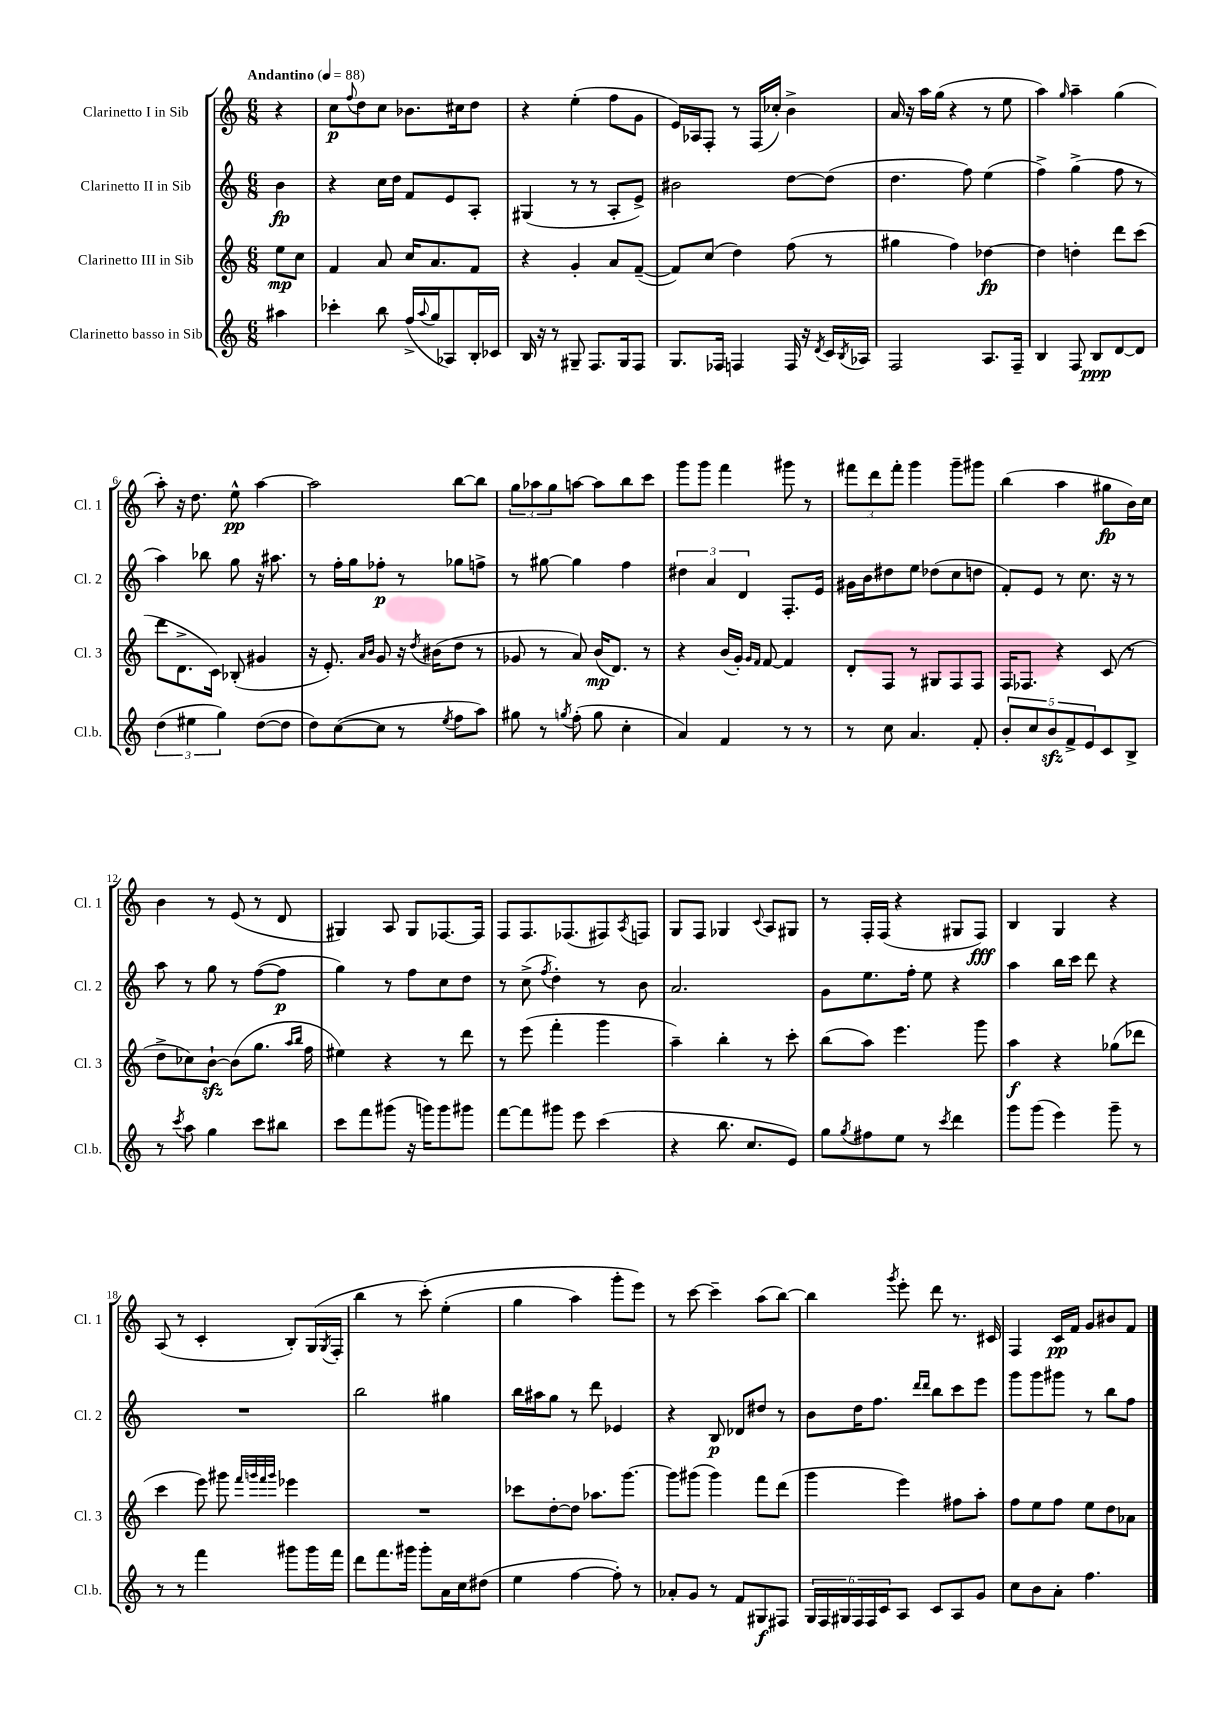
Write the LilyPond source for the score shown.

<<
\new StaffGroup <<
\new Staff = "s0" \with { instrumentName = "Clarinetto I in Sib" shortInstrumentName = "Cl. 1" } {
    \clef treble \key c \major \numericTimeSignature \time 6/8 \partial 4 \tempo "Andantino" 4 = 88
    r4 |
    c''8\p \appoggiatura { f''8 } d''8 c''8 bes'8. cis''16 d''8 |
    r4 e''4-.( f''8 g'8 |
    e'16) aes16 f8-. r8 f16( ces''16-.) b'4-> |
    a'16 r16 a''16 g''16( r4 r8 e''8 |
    a''4) \grace { g''16 } a''4-- g''4( |
    a''8-.) r16 d''8. e''8-^\pp a''4~ |
    a''2 b''8~ b''8 |
    \tuplet 3/2 { g''8 aes''8 g''8 } a''8~ a''8 b''8 c'''8 |
    g'''8 g'''8 f'''4 gis'''8 r8 |
    \tuplet 3/2 { fis'''8 d'''8 fis'''8-. } g'''4 g'''8-- gis'''8 |
    b''4( a''4 gis''8\fp b'16) c''16 |
    b'4 r8 e'8( r8 d'8 |
    gis4) a8 gis8 fes8.~ fes16 |
    f8 f8. fes8.( fis8) \acciaccatura { a8 } f8 |
    g8 f8 ges4 \appoggiatura { c'8 } a8 gis8 |
    r8 f16-. f16( r4 gis8 f8\fff) |
    b4 g4 r4 |
    a8( r8 c'4-. b8-.) g16( \acciaccatura { g8 } f16-. |
    b''4 r8 c'''8-.)\( e''4-.( |
    g''4 a''4) g'''8-. e'''8\) |
    r8 c'''8~ c'''4-- a''8( b''8~) |
    b''4 \acciaccatura { g'''8 } e'''8-. d'''8 r8. cis'16 |
    f4 c'16\pp f'16 g'8 bis'8 f'8 \bar "|." |
}
\new Staff = "s1" \with { instrumentName = "Clarinetto II in Sib" shortInstrumentName = "Cl. 2" } {
    \clef treble \key c \major \numericTimeSignature \time 6/8 \partial 4
    b'4\fp |
    r4 c''16 d''16 f'8 e'8 a8-. |
    gis4( r8 r8 a8-. e'8->) |
    bis'2 d''8~ d''8( |
    d''4. f''8) e''4( |
    f''4->) g''4->( f''8 r8 |
    a''4) bes''8 g''8 r16 ais''8. |
    r8 f''16-. g''16 fes''8-.\p r8 ges''8 f''8-> |
    r8 gis''8~ gis''4 f''4 |
    \tuplet 3/2 { dis''4 a'4 d'4 } f8.-. e'16 |
    gis'16 b'16 dis''8 e''8 des''8( c''8 d''8 |
    f'8-.) e'8 r8 c''8. r16 r8 |
    a''8 r8 g''8 r8 f''8~( f''8\p |
    g''4) r8 f''8 c''8 d''8 |
    r8 c''8->( \acciaccatura { f''8 } d''4-.) r8 b'8 |
    a'2. |
    g'8 e''8. f''16-. e''8 r4 |
    a''4 b''16 c'''16 d'''8 r4 |
    R2. |
    b''2 gis''4 |
    b''16 ais''16 g''8 r8 d'''8 ees'4 |
    r4 b8\p des'8 dis''8 r8 |
    b'8 d''16 f''8. \grace { d'''16 d'''16 } b''8 c'''8 e'''8 |
    g'''8 g'''8 gis'''8 r8 b''8 f''8 \bar "|." |
}
\new Staff = "s2" \with { instrumentName = "Clarinetto III in Sib" shortInstrumentName = "Cl. 3" } {
    \clef treble \key c \major \numericTimeSignature \time 6/8 \partial 4
    e''8\mp c''8 |
    f'4 a'8 c''16 a'8. f'8 |
    r4 g'4-. a'8 f'8~--( |
    f'8) c''8( d''4) f''8( r8 |
    gis''4 f''4) des''4~\fp |
    des''4 d''4-. d'''8 c'''8( |
    d'''8 d'8.-> c'16) bes8-.( gis'4 |
    r16 e'8.-.) \grace { a'16 b'16 } g'8 r16 \acciaccatura { d''8 } bis'16( d''8 r8 |
    ges'8 r8 a'8) b'16\mp( d'8.) r8 |
    r4 b'16( g'16-.) \grace { g'16 f'16 } f'8~ f'4 |
    d'8-. f8 r8 gis8 f8 f8 |
    f16 fes8. r4 c'8( r8 |
    d''8-> ces''8) b'8~-!\sfz b'8( g''8. \grace { a''16 b''16 } f''16 |
    eis''4) r4 r8 d'''8 |
    r8 e'''8( f'''4-. g'''4 |
    a''4--) b''4-. r8 c'''8-. |
    b''8( a''8) e'''4. g'''8 |
    a''4\f r4 ges''8( des'''8 |
    c'''4 e'''8) gis'''8 \grace { f'''32 g'''32 f'''32 g'''32 } ees'''4 |
    R2. |
    ces'''8 d''8~-. d''8 aes''8. g'''8.~ |
    g'''8 gis'''8( gis'''4) f'''8 d'''8( |
    g'''4 e'''4) fis''8 a''8-. |
    f''8 e''8 f''8 e''8 d''8 aes'8 \bar "|." |
}
\new Staff = "s3" \with { instrumentName = "Clarinetto basso in Sib" shortInstrumentName = "Cl.b." } {
    \clef treble \key c \major \numericTimeSignature \time 6/8 \partial 4
    ais''4 |
    ces'''4-. b''8 f''16->( \appoggiatura { a''8 } g''16 aes8) b16-. ces'16 |
    b16 r16 r8 gis8-- f8. gis16 f8 |
    g8. fes16 f4 f16 r16 \acciaccatura { d'8 } c'16 \acciaccatura { b8 } aes16 |
    f2 a8. f16-- |
    b4 f8 b8\ppp d'8~ d'8 |
    \tuplet 3/2 { d''4( eis''4 g''4) } d''8~( d''8 |
    d''8) c''8~( c''8 r8 \acciaccatura { e''8 } f''8 a''8) |
    gis''8 r8 \acciaccatura { g''8 } f''8-.( g''8 c''4-. |
    a'4) f'4 r8 r8 |
    r8 c''8 a'4. f'8-. |
    \tuplet 5/4 { b'8-. c''8 b'8\sfz f'8-> e'8 } c'8 b8-> |
    r8 \acciaccatura { c'''8 } a''8 g''4 c'''8 bis''8 |
    c'''8 f'''8 gis'''8( r16 g'''16) g'''8 gis'''8 |
    f'''8~ f'''8 gis'''8 e'''8 c'''4( |
    r4 b''8. c''8. e'8) |
    g''8 \acciaccatura { g''8 } fis''8 e''8 r8 \acciaccatura { c'''8 } d'''4 |
    g'''8 g'''8( e'''4) g'''8-- r8 |
    r8 r8 f'''4 gis'''8 gis'''16 f'''16 |
    d'''8 f'''8. gis'''16 gis'''8-. a'16 c''16 dis''8( |
    e''4 f''4~ f''8-.) r8 |
    aes'8-. g'8 r8 f'8 gis8\f fis8 |
    \tuplet 6/4 { g16 f16 gis16 f16 f16 c'16 } a8 c'8 a8 g'8 |
    c''8 b'8 a'8-. f''4. \bar "|." |
}
>>
>>
